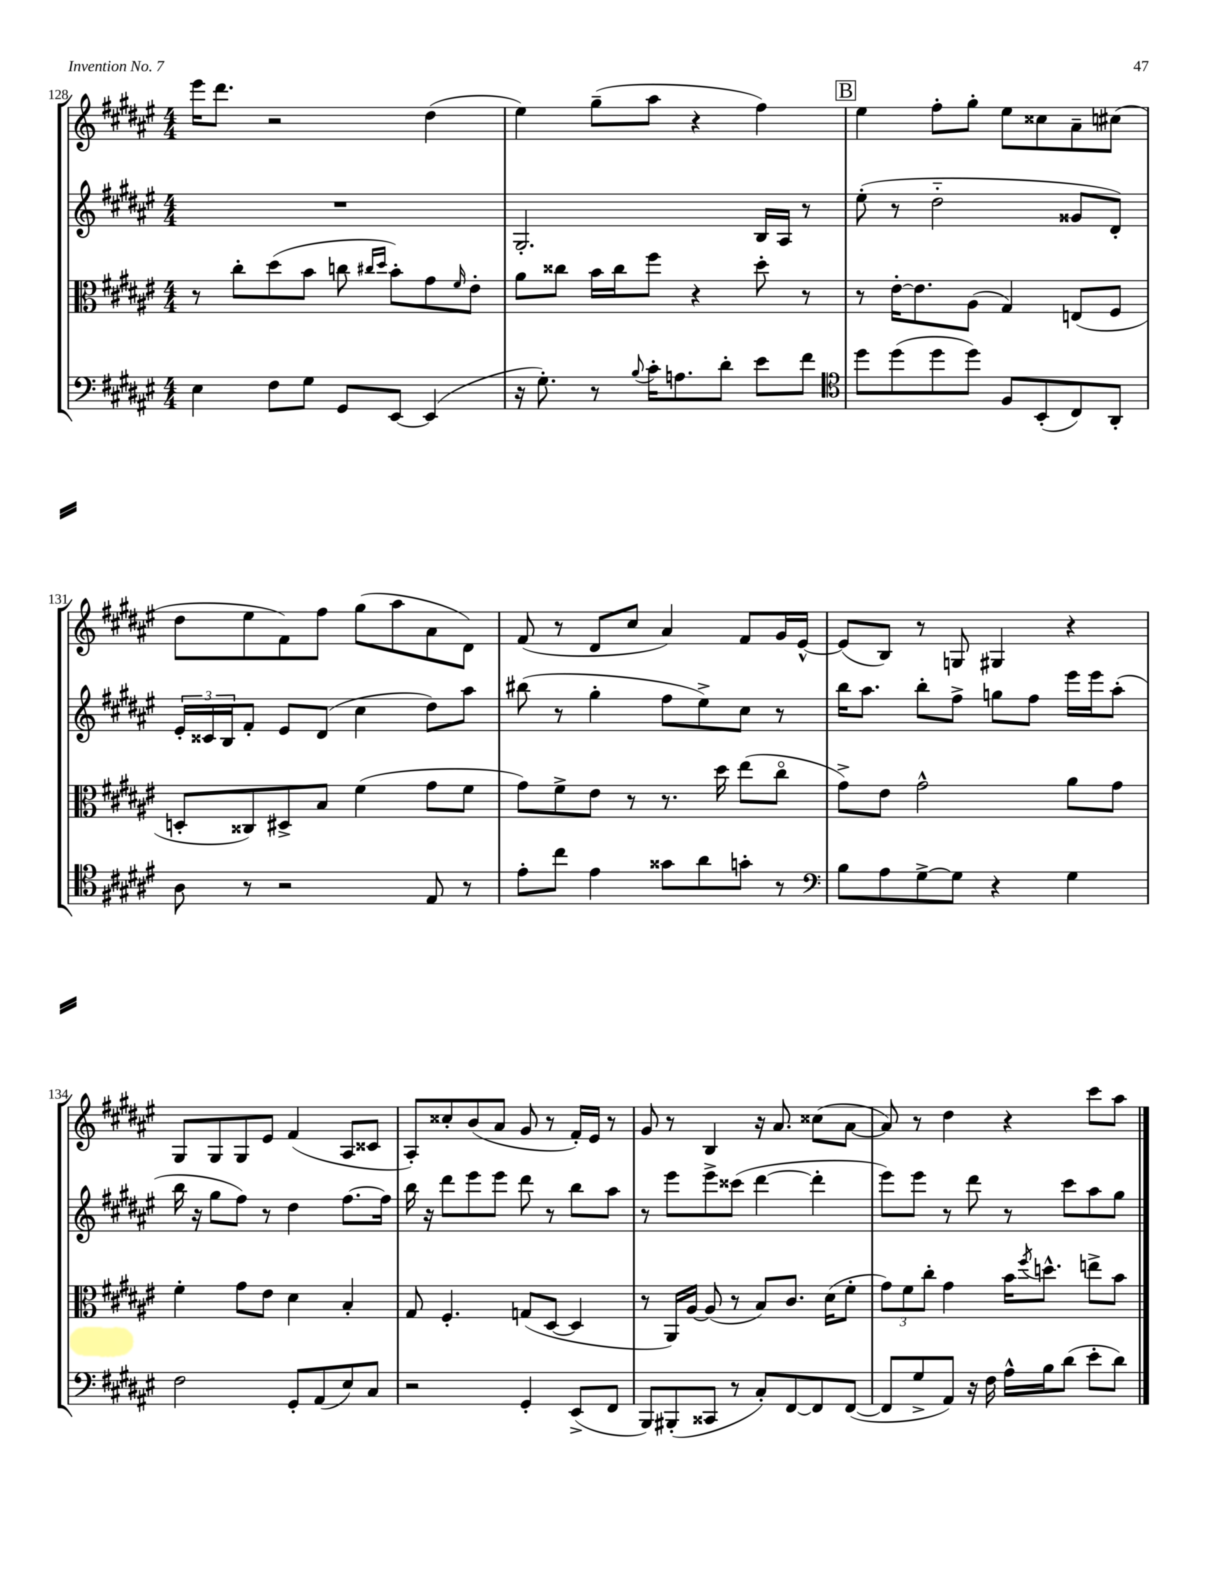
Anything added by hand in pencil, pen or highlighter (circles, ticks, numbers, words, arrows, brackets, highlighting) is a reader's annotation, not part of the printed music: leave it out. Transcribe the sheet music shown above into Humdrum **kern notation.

**kern	**kern	**kern	**kern
*part4	*part3	*part2	*part1
*staff4	*staff3	*staff2	*staff1
*clefF4	*clefC3	*clefG2	*clefG2
*k[f#c#g#d#a#e#]	*k[f#c#g#d#a#e#]	*k[f#c#g#d#a#e#]	*k[f#c#g#d#a#e#]
*M4/4	*M4/4	*M4/4	*M4/4
=128	=128	=128	=128
4E#\	8r	1r	16eee#\KL
.	.	.	8.ddd#\J
.	8cc#'\L	.	.
8F#\L	(8dd#\	.	2r
8G#\J	8b\J	.	.
8GG#/L	8ccn\	.	.
.	16qqcc#X/LL	.	.
.	16qqdd#/JJ	.	.
[8EE#/J	8b'\L)	.	.
(4EE#/]	8g#\	.	(4dd#\
.	16qqf#/	.	.
.	8e#'\J	.	.
=129	=129	=129	=129
16r	8a#\L	2.G#'/	4ee#\)
8.G#'\)	.	.	.
.	8cc##X\J	.	.
8r	16b\LL	.	(8gg#~\L
.	16cc##\J	.	.
8qqB/	.	.	.
16c#'\KL	8ff#\J	.	8aa#\J
8.An\	.	.	.
.	4r	.	4r
8d#'\J	.	.	.
8e#\L	8dd#'\	16B/LL	4ff#\)
.	.	16A#/JJ	.
8f#\J	8r	8r	.
!!LO:REH:place=s1:t=B
=130	=130	=130	=130
*clefC4	*	*	*
8dd#\L	8r	(8ee#'\	4ee#\
(8dd#\	[16e#'\KL	8r	.
.	8.e#\]	.	.
8dd#\	.	2dd#\	8ff#'\L
8dd#\J)	(8A#\J	.	8gg#'\J
8F#/L	4G#/)	.	8ee#\L
(8BB'/	.	.	8cc##X\
8C#/)	(8En/L	8g##X/L	8a#~\
8AA#'/J	8F#/J	8d#'/J)	(8cc#X\J
!!LO:LB:g=z
=131	=131	=131	=131
8A#\	8Dn'/L	24e#'/LL	8dd#\L
.	.	24c##X/	.
.	.	24B/J	.
8r	8C##X/)	8f#'/J	8ee#\
2r	8D#X^/	8e#/L	8f#\)
.	8B/J	(8d#/J	8ff#\J
.	(4f#\	4cc#\	(8gg#\L
.	.	.	8aa#\
8E#/	8g#\L	8dd#\L)	8a#\
8r	8f#\J	8aa#\J	8d#\J)
=132	=132	=132	=132
8e#'\L	8g#\L)	(8bb#X\	(8f#/
8cc#\J	8f#^\	8r	8r
4e#\	8e#\J	4gg#'\	8d#/L
.	8r	.	8cc#/J
8g##X\L	8.r	8ff#\L	4a#/)
8a#\	.	8ee#^\)	.
.	16dd#\	.	.
8gn'\J	(8ee#\L	8cc#\J	8f#/L
8r	8cc#\J	8r	16g#/L
.	.	.	[16e#^^/JJ
=133	=133	=133	=133
*clefF4	*	*	*
8B\L	8g#^\L)	16bb\KL	(8e#/L]
.	.	8.aa#\J	.
8A#\	8e#\J	.	8B/J)
[8G#^\	2g#^^\	8bb'\L	8r
8G#\J]	.	8ff#^\J	8Gn/
4r	.	8ggn\L	4G#X/
.	.	8ff#\J	.
4G#\	8a#\L	16eee#\LL	4r
.	.	16eee#\J	.
.	8g#\J	(8aa#'\J	.
!!LO:LB:g=z
=134	=134	=134	=134
2F#\	4f#'\	16bb\	8G#/L
.	.	16r	.
.	.	8gg#\L	8G#/
.	8g#\L	8ff#\J)	8G#/
.	8e#\J	8r	8e#/J
8GG#'/L	4d#\	4dd#\	(4f#/
(8AA#/	.	.	.
8E#/)	4B'/	[8.ff#\L	8A#/L
8C#/J	.	.	8c##X/J
.	.	16ff#\Jk]	.
=135	=135	=135	=135
2r	8G#/	16bb\	8A#'/L)
.	.	16r	.
.	4.F#'/	8ddd#\L	8cc##X'/
.	.	8eee#\	(8b/
.	.	8eee#\J	8a#/J
4GG#'/	(8Gn/L	8ddd#\	8g#/
.	[8D#/J	8r	8r
(8EE#^/L	4D#/]	8bb\L	16f#'/LL)
.	.	.	16e#/JJ
8FF#/J	.	8aa#\J	8r
=136	=136	=136	=136
8BBB/L)	8r	8r	8g#/
(8BBB#X'/	16AA#/LL)	8eee#\L	8r
.	[16A#/JJ	.	.
8CC##X/J	(8A#/]	8eee#^\	4B/
8r	8r	(8ccc##X\J	.
8C#'/L)	8B/L)	[4ddd#\	16r
.	.	.	8.a#/
[8FF#/	8.c#/J	.	.
8FF#/]	.	4ddd#'\]	(8cc##X\L
.	(16d#\KL	.	.
([8FF#/J	8f#'\J	.	[8a#\J
=137	=137	=137	=137
8FF#/L]	12g#\L)	8eee#\L)	8a#/])
.	12f#\	.	.
8G#^/	.	8eee#\J	8r
.	12cc#'\J	.	.
8AA#/J)	4g#\	8r	4dd#\
16r	.	8ddd#\	.
16F#\	.	.	.
16A#^^\LL	16b\KL	8r	4r
.	8qff#/	.	.
16B\J	8.ddn^^\J	.	.
(8d#\J	.	8ccc#\L	.
8e#'\L	8een^\L	8aa#\	8ccc#\L
8d#\J)	8b\J	8gg#\J	8aa#\J
==	==	==	==
*-	*-	*-	*-
